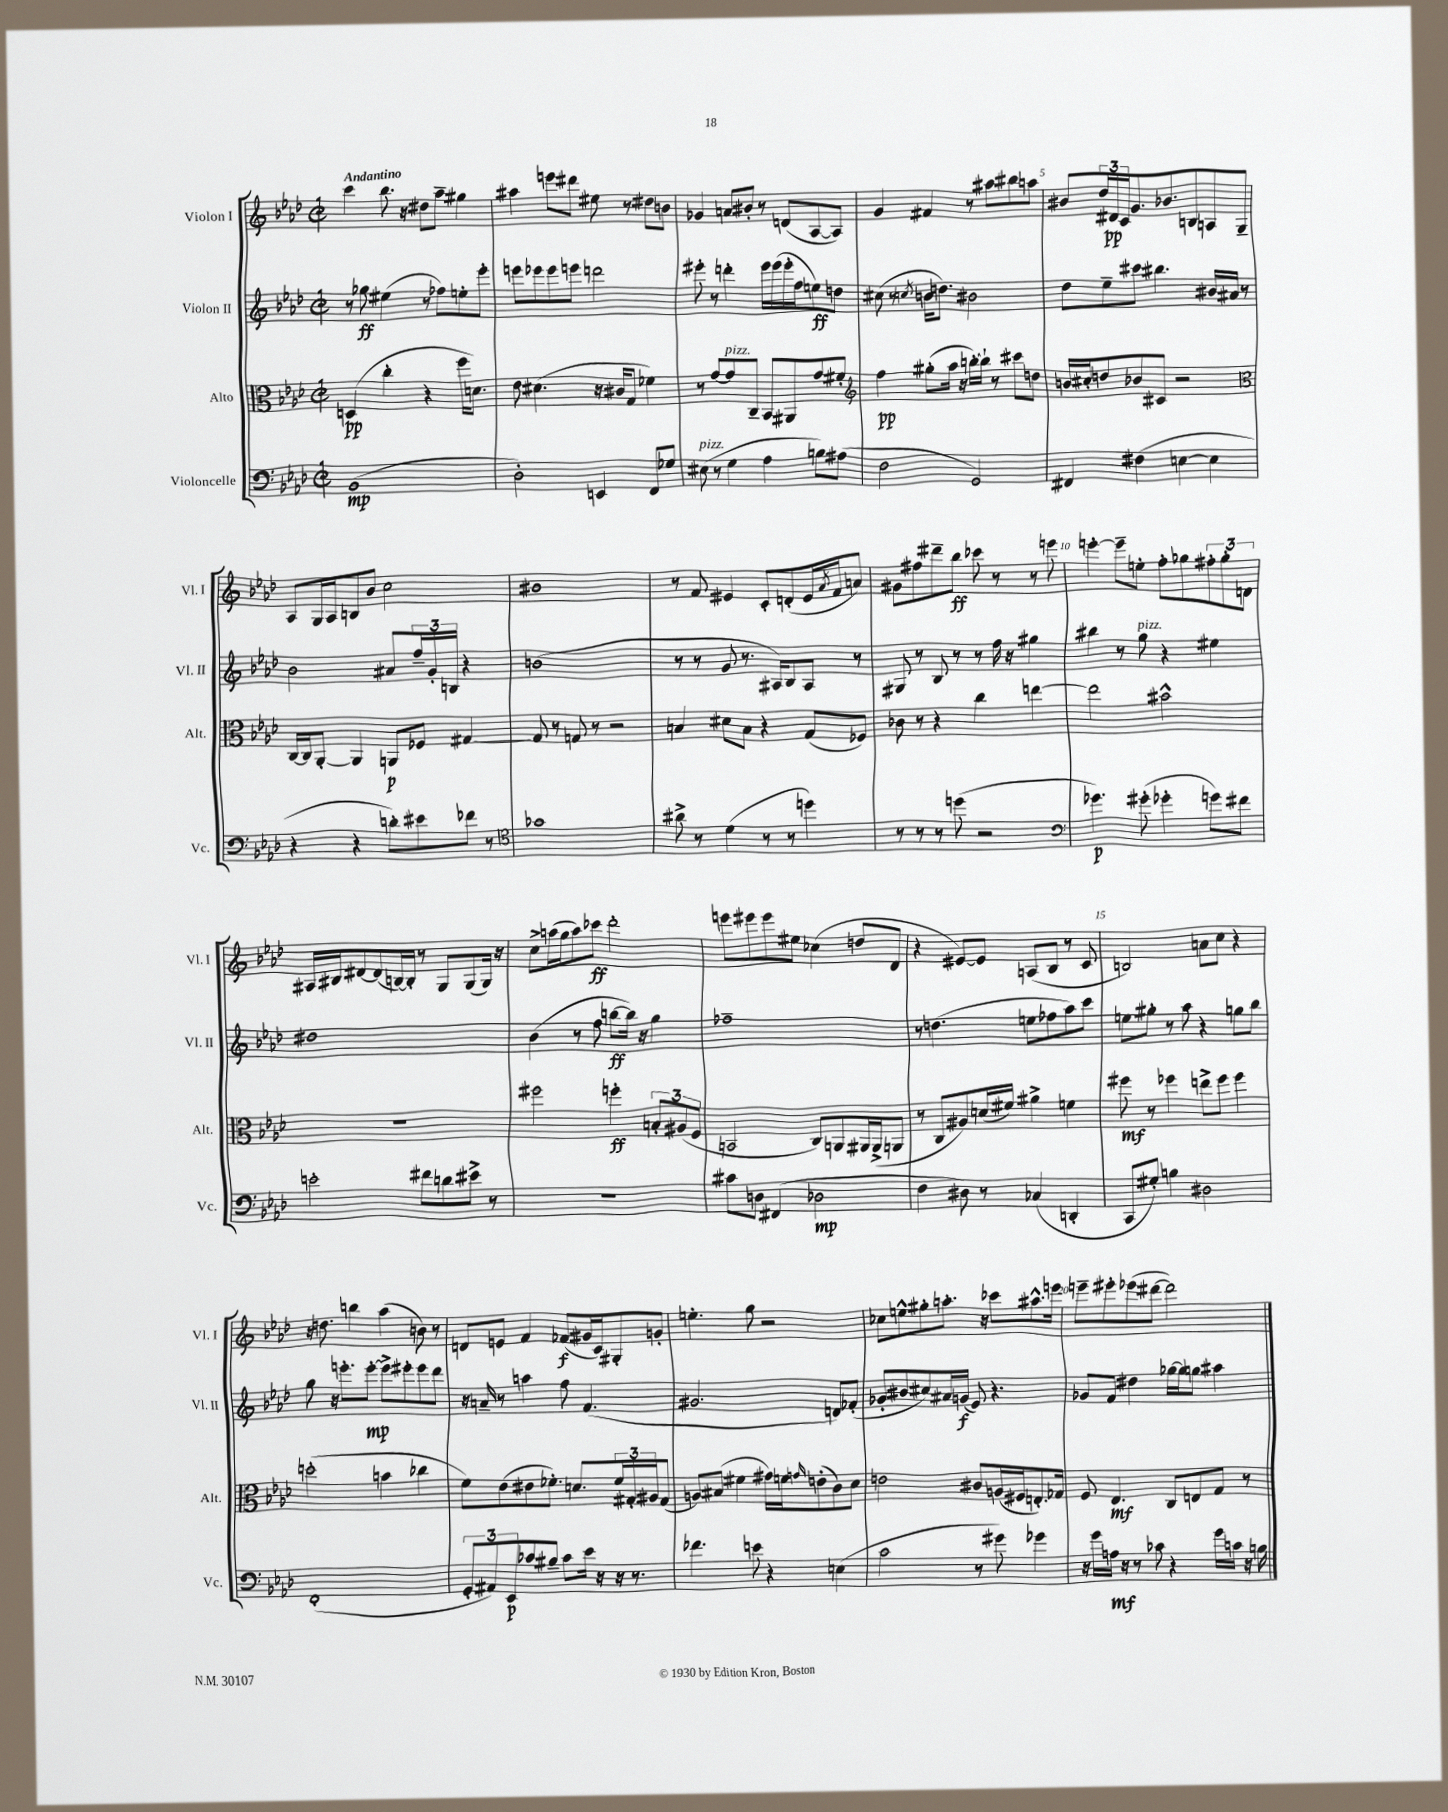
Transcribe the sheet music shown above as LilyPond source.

<<
\new StaffGroup <<
\new Staff = "s0" \with { instrumentName = "Violon I" shortInstrumentName = "Vl. I" } {
    \clef treble \key aes \major \defaultTimeSignature \time 2/2 \tempo "Andantino"
    c'''4 bes''8. r16 dis''8 aes''8-- gis''4 |
    ais''4 e'''8 dis'''8 eis''8 r8 dis''8 b'8 |
    ges'4 a'8 bis'8-. r8 d'8( aes8~ aes8) |
    g'4 fis'4 r8 ais''8 bis''8 a''8 |
    bis'8 \tuplet 3/2 { des''16 dis'16\pp c'16 } g'8. bes'8. b8 a8 g8-- |
    aes8 g16 aes16 b8 bes'8 c''2 |
    bis'1 |
    r8 f'8 eis'4 c'8-. d'8-.( eis'16 \acciaccatura { aes'8 } f'16 a'8) |
    gis'8 fis''8 dis'''8-- bes''8\ff ces'''8 r8 r8 e'''8 |
    e'''4~-. e'''8-- e''8-. f''8-. ges''8 \tuplet 3/2 { fis''8-. ges''8-. d'8 } |
    ais16 bis16 dis'8~ dis'8( b16~) b16-. r8 g8 g8( g16) r16 |
    c''8-> a''16( g''16 a''8) ces'''8\ff des'''2-. |
    e'''8 eis'''8 eis'''8 eis''8 ces''4( d''8 des'8 |
    r4 eis'8~) eis'8 a8( bes8 r8 c'8 |
    b2) a'8 c''8 r4 |
    r16 d''8. b''4 aes''4( b'8) r8 |
    d'8 e'8 f'4 fes'8\f( gis'16 c'16) gis8-. g'8-. |
    e''4.-. g''8 r2 |
    ces''8 e''8-^ gis''8-. a''8.-. r16 ces'''8 ais''8.-^ e'''16 |
    e'''8-- eis'''8-. ees'''8( dis'''8~ dis'''2) \bar "|." |
}
\new Staff = "s1" \with { instrumentName = "Violon II" shortInstrumentName = "Vl. II" } {
    \clef treble \key aes \major \defaultTimeSignature \time 2/2
    r8 ges''8\ff eis''4( r8 fes''8) e''8-. ees'''8-. |
    e'''8 ees'''8 ees'''8 e'''8 d'''2 |
    eis'''8-. r8 d'''4-. eis'''16 eis'''16( eis'''16-. f''16 e''8\ff) d''8 |
    cis''8( r8 \acciaccatura { c''8 } b'16 d''8.) bis'2 |
    des''8 ees''8-- cis'''8 bis''4. bis'16 ais'16 r8 |
    bes'2 ais'8 \tuplet 3/2 { f''16-- g'16-. b16 } r4 |
    b'1( |
    r8 r8 g'8 r8. ais16) bes8 ais8 r8 |
    gis8 r8 bes8 r8 r8 f''16 r16 gis''4 |
    bis''4 r8 g''8^\markup { \italic "pizz." } r4 eis''4 |
    dis''1 |
    bes'4( r8 f''8 b''8~\ff b''16) r16 g''4 |
    fes''1-- |
    r8 d''4.( e''8 fes''8 aes''8) c'''8 |
    e''8 gis''8-. r8 aes''8 r4 g''8 bes''8 |
    g''8 r16 e'''8.-. e'''8~-.\mp e'''8-> eis'''8-. eis'''8 des'''8 |
    r16 a'16-- r8 a''4 f''8 f'4.( |
    gis'2. d'8) fes'8-.( |
    ges'8-. bis'8 cis''8) ais'16 g'16\f( ees'8) r4. |
    ges'8 f'8 dis''4 ges''16~ ges''16 g''8 ais''4 \bar "|." |
}
\new Staff = "s2" \with { instrumentName = "Alto" shortInstrumentName = "Alt." } {
    \clef alto \key aes \major \defaultTimeSignature \time 2/2
    d4\pp( c''4-. r4 f''16 d'8.) |
    ees'8 dis'4.( r16 cis'16 g8 fes'4) |
    r8 g'8~ g'8^\markup { \italic "pizz." } c8-- bes,8 ais,8 g'8 fis'8-. |
    \clef treble f''4\pp gis''8-.( aes''16 r16 b''16~-.) b''16-! r8 cis'''8 d''8 |
    b'16 cis''16-. d''8 bes'8 cis'8 r2 |
    \clef alto c16~ c16 aes,8~-. aes,4 a,8\p fes8 gis4~ |
    gis8 r8 g8 r8 r2 |
    b4 dis'8 b8 r4 g8( fes8) |
    ces'8 r8 r4 c''4 e''4~ |
    e''2 bis'2-^ |
    R1 |
    fis''2 f''4-.\ff \tuplet 3/2 { b8-. ais8( f8 } |
    b,2 c8) a,8 ais,16 ais,16->( a,8 |
    r8 c8 ais8) d'16( fis'16) ais'4-> f'4 |
    fis''8\mf r8 fes''4 e''8-> fes''8 fes''4 |
    d''2-.( b'4 ces''4 |
    f'8) ees'8( eis'8 fes'8.-.) d'8. \tuplet 3/2 { fes'16 gis16-. ais16 } gis8( |
    a8) bis8( fis'4 gis'16) f'16 \grace { g'16 } e'8-.( c'8) des'8 |
    e'2 cis'8 a16( fis16 e8.-.) ges16 |
    f8 ees4.\mf c8 e8 g8 r8 \bar "|." |
}
\new Staff = "s3" \with { instrumentName = "Violoncelle" shortInstrumentName = "Vc." } {
    \clef bass \key aes \major \defaultTimeSignature \time 2/2
    bes,1\mp( |
    des2-.) e,4 f,8 ges8 |
    eis8^\markup { \italic "pizz." }( r8 g4 aes4 b8) ais8( |
    f2 g,2) |
    fis,4 fis4( e4~ e4 |
    r4 r4 d'8-.) eis'8 fes'8 r8 |
    \clef tenor ges'1 |
    ais'8-> r8 des'4( r8 r8 d''4) |
    r8 r8 r8 d''8( r2 |
    \clef bass ges'4.\p) gis'8-.( ges'4-. g'8) fis'8 |
    e'2-. fis'8 d'8 eis'8-> r8 |
    r1 |
    cis'8 d8 fis,4( des2\mp |
    f4 dis8) r8 ces4( d,4-. |
    c,8 gis8-.) b4 dis2 |
    f,1-.( |
    \tuplet 3/2 { g,8-. ais,8) ees,8\p } ces'8 bis8-- ces'8 ees'16 r16 r16 r8. |
    fes'4. e'8 r4 e4( |
    c'2 r8 gis'8) ges'4 |
    r16 g'16 a16\mf r16 r8 ces'8 r4 g'16 c'16 r16 b16 \bar "|." |
}
>>
>>
\layout { \context { \Score \override BarNumber.break-visibility = ##(#f #t #t) barNumberVisibility = #(every-nth-bar-number-visible 5) } }
